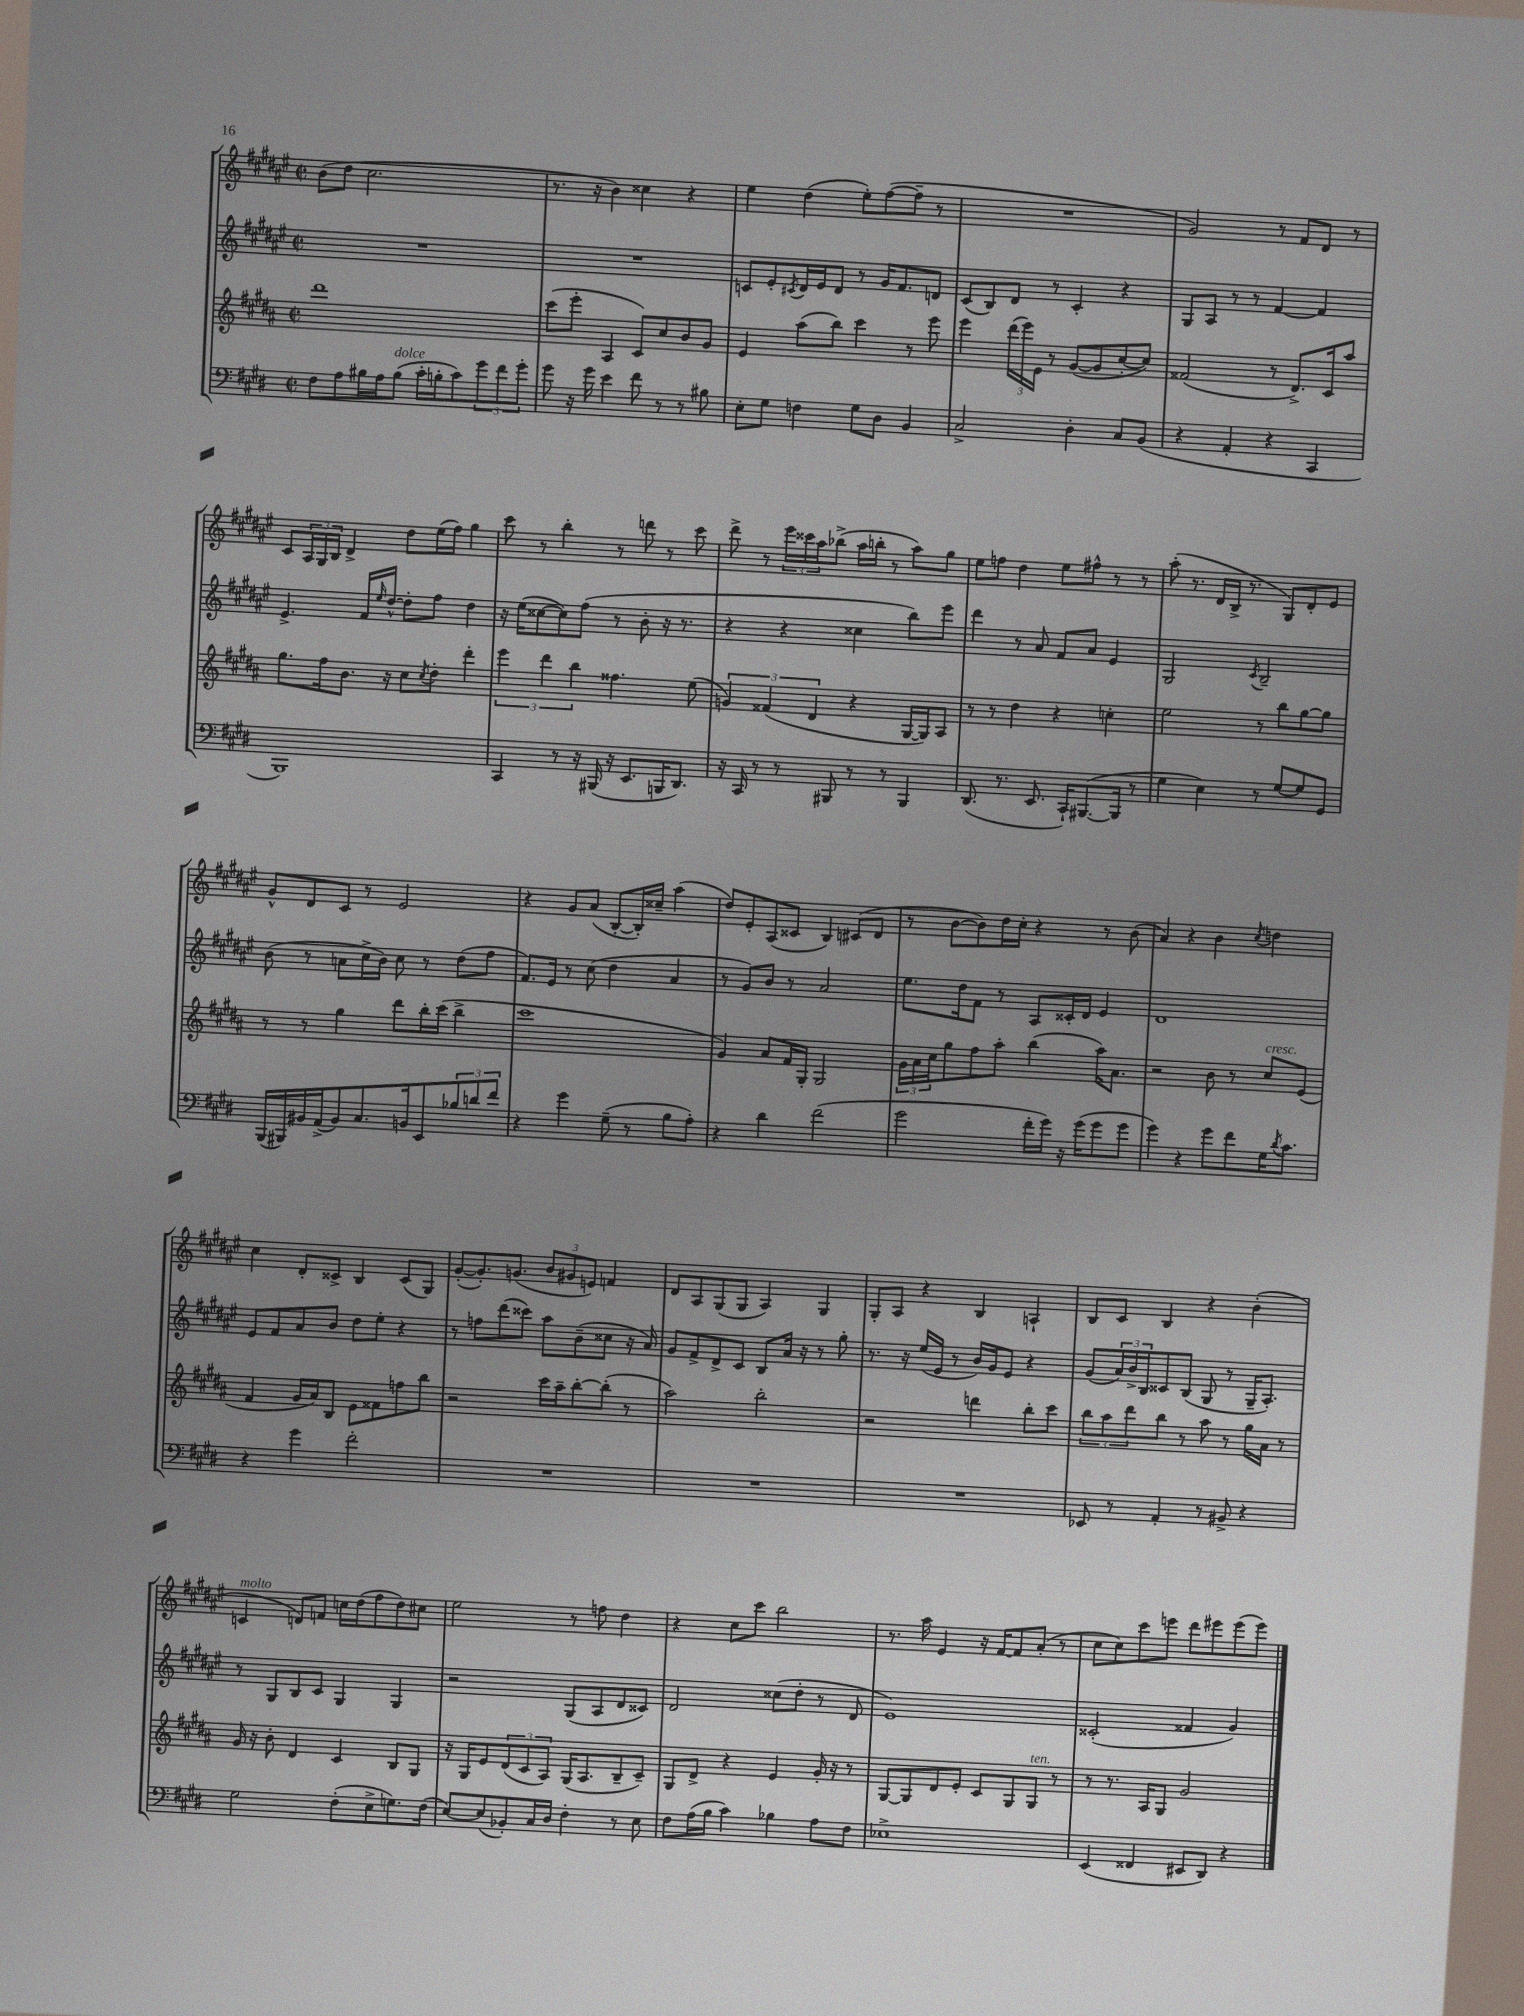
<<
\new StaffGroup <<
\new Staff = "s0" {
    \clef treble \key fis \major \defaultTimeSignature \time 2/2
    b'8( dis''8 cis''2. |
    r8. r16 b'4) cisis''4 r4 |
    eis''4 dis''4( eis''8-.) fis''8~( fis''8-- r8 |
    R1 |
    gis'2) r8 fis'8 dis'8 r8 |
    cis'8 \tuplet 3/2 { ais16 gis16 b16 } dis'4-> dis''8 eis''16( fis''16) gis''4 |
    cis'''8 r8 b''4-. r8 d'''8 r8 cis'''8 |
    dis'''8-> r8 \tuplet 3/2 { eis'''16 cisis'''16 ais''16 } bes''8->( ais''16 b''16-. r8 ais''8) gis''8 |
    eis''8 f''8 dis''4 eis''8 fis''8-^ r8 r8 |
    ais''8-.( r8. dis'16 b16-> r8. gis8) dis'8-. eis'8 |
    gis'8-^ dis'8 cis'8 r8 eis'2 |
    r4 gis'8 ais'8( b8~-. b16-.) cisis''16-- ais''4( |
    dis''8) eis'8-. ais8( cisis'8 b4) cis'8( dis'8 |
    r8 b'8~ b'8) dis''16 cis''16-. r4 r8 b'8( |
    ais'4) r4 b'4 \acciaccatura { cis''8 } d''4 |
    cis''4 dis'8-. cisis'8-> b4 cisis'8( gis8) |
    gis'8~-.( gis'8.-.) g'8.( \tuplet 3/2 { b'8 gis'8 e'8) } f'4 |
    dis'8 ais8 gis8( gis8 ais4) gis4 |
    gis8-. ais8 r4 b4 a4-! |
    b8 cis'8 b4 r4 b'4-.( |
    c'4^\markup { \italic "molto" } d'8) f'8 c''16 dis''16( fis''8 dis''8) cis''8 |
    eis''2 r8 f''8 dis''4 |
    r4 cis''8 cis'''8 b''2 |
    r8. ais''16 eis'4 r16 fis'16~ fis'8 ais'8-.( r8 |
    cis''8 cis''8) cis'''8 e'''8 dis'''8 eis'''8 eis'''8( eis'''8) \bar "|." |
}
\new Staff = "s1" {
    \clef treble \key fis \major \defaultTimeSignature \time 2/2
    R1 |
    R1 |
    c'8 eis'8-. \acciaccatura { cis'8 } dis'16 eis'16 dis'8 r8 gis'16 fis'8. d'8 |
    cis'8( b8) dis'8 r8 cis'4-. r4 |
    gis8 ais8 r8 r8 fis'4~ fis'4 |
    eis'4.-> fis'16 \grace { eis''16 } dis''16~-^ dis''8-. fis''8 dis''4 |
    r16 eis''16( cisis''8~ cisis''8) fis''8( r8 b'8-. r16 r8. |
    r4 r4 cisis''4 b''8) eis'''8 |
    dis'''4 r8 ais'8 fis'8 ais'8 eis'4 |
    gis2 \acciaccatura { cis'8 } b2-- |
    b'8( r8 a'8 cis''16-> b'16) cis''8 r8 dis''8( fis''8 |
    fis'8.) eis'16 r8 cis''8( dis''4 ais'4 |
    r8 gis'8) b'8 r8 ais'2 |
    eis''8. dis''16 fis'8 r8 ais8 cisis'16-. dis'16 eis'4 |
    dis'1 |
    eis'8 fis'8 ais'8 b'8 dis''8 eis''8-. r4 |
    r8 f''8 dis'''8( cisis'''8) ais''8 b'8--( cisis''8 r16 ais'16) |
    gis'8 fis'8-> dis'8-> cis'8 b8 ais'16 r16 r8 gis''8-. |
    r8. r16 eis''16( eis'16 r8 b'16) gis'16 eis'8 r4 |
    gis'8( \tuplet 3/2 { ais'16) b'16-> b16 } cisis'8 b8( gis8 r8 gis16-- ais8.-.) |
    r8 gis8 b8 cis'8 gis4 gis4 |
    r2 gis8( ais8 dis'8 cisis'8) |
    dis'2 cisis''8( dis''8-. r8 dis'8 |
    eis'1) |
    cisis'2-.( fisis'4 gis'4) \bar "|." |
}
\new Staff = "s2" {
    \clef treble \key b \major \defaultTimeSignature \time 2/2
    dis'''1 |
    cis'''8( e'''8-. ais4 cis'8) cis''8 b'8 gis'8 |
    e'4 ais''8( b''8) cis'''4 r8 e'''8 |
    e'''4 \tuplet 3/2 { dis'''16( e'''16) e'16 } r8 gis'8~( gis'8 cis''8~-. cis''8) |
    fisis'2( r8 dis'8.->) cis'16 ais''8 |
    gis''8. fis''16 b'8. r16 cis''8 \acciaccatura { cis''8 } dis''8-. dis'''4-. |
    \tuplet 3/2 { e'''4 dis'''4 b''4 } fisis''4. e''8( |
    \tuplet 3/2 { g'4) fisis'4( dis'4 } r4 gis16~ gis16) ais8 |
    r8 r8 dis''4 r4 c''4-. |
    e''2 r8 b''8 gis''8~ gis''8 |
    r8 r8 gis''4 dis'''8 b''16-. cis'''16( b''4-> |
    cis'''1 |
    gis'4) ais'8 fis'16 gis16-. gis2 |
    \tuplet 3/2 { gis'16 ais'16 cis''16 } gis''8 fis''8 ais''8-. b''4( ais''16) ais'8. |
    r2 b'8 r8 cis''8^\markup { \italic "cresc." } e'8( |
    fis'4 gis'16 ais'16) b8 e'8 fisis'8 f''8 b''8 |
    r2 cis'''16 ais''16-- b''8~-. b''8-.( r8 |
    ais''2) b''2-. |
    r2 d'''4 b''8-. cis'''8 |
    \tuplet 3/2 { b''8 ais''8 dis'''8 } b''8 r8 ais''8 r8 gis''16 ais'16 r8 |
    gis'16 r16 b'8-. dis'4 cis'4 b8 gis8 |
    r16 gis16 e'8 \tuplet 3/2 { dis'8( cis'8 ais8) } gis16( ais8. b8-- cis'8--) |
    gis8 dis'8-> r4 e'4 gis'16-. r16 r8 |
    gis8~ gis8 dis'8 e'8-. cis'8 gis8 gis8^\markup { \italic "ten." } r8 |
    r8 r8. ais16 gis8 gis'2 \bar "|." |
}
\new Staff = "s3" {
    \clef bass \key e \major \defaultTimeSignature \time 2/2
    fis8 a8 bis16 a16 bis8^\markup { \italic "dolce" }( cis'16-. b16-. cis'8) \tuplet 3/2 { gis'8 fis'8 gis'8-. } |
    gis'8 r16 gis'16 e'4 fis'8 r8 r8 bis8 |
    e8-. gis8 f4 gis8 dis8 b,4 |
    cis2-> dis4-. cis8 b,8( |
    r4 a,4-. r4 cis,4 |
    b,,1) |
    cis,4 r8 r16 bis,,16( r16 e,8. b,,16 dis,8.) |
    r16 cis,16 r8 r8 bis,,8 r8 r8 bis,,4 |
    dis,8.( r8. e,8. cis,16-!) bis,,8.~( bis,,16 r8 |
    gis4 e4) r8 gis8~ gis8 gis,8 |
    b,,16( bis,,16) bis,16 a,16->( bis,8) cis8. b,16 e,8 \tuplet 3/2 { bes8 d'8 fis'8 } |
    r4 gis'4 gis8--( r8 b8 a8-.) |
    r4 dis'4 fis'2( |
    gis'2 fis'16-. gis'16) r16 gis'16( gis'8 gis'8 |
    gis'4) r4 gis'8 fis'8 gis16 \acciaccatura { dis'8 } cis'8. |
    r4 gis'4 fis'2-. |
    R1 |
    R1 |
    R1 |
    ees,8 r8 a,4-. r8 bis,8-> r4 |
    gis2 fis8-.( e8-> g8.) fis16( |
    e8~) e8( bes,8-.) cis16 dis16 fis4-. r8 e8 |
    fis8 a16( b16 cis'4) bes4 a8 fis8 |
    ees1-> |
    e,4( fisis,4 eis,8 dis,8) r4 \bar "|." |
}
>>
>>
\layout { \context { \Score \remove "Bar_number_engraver" } }
